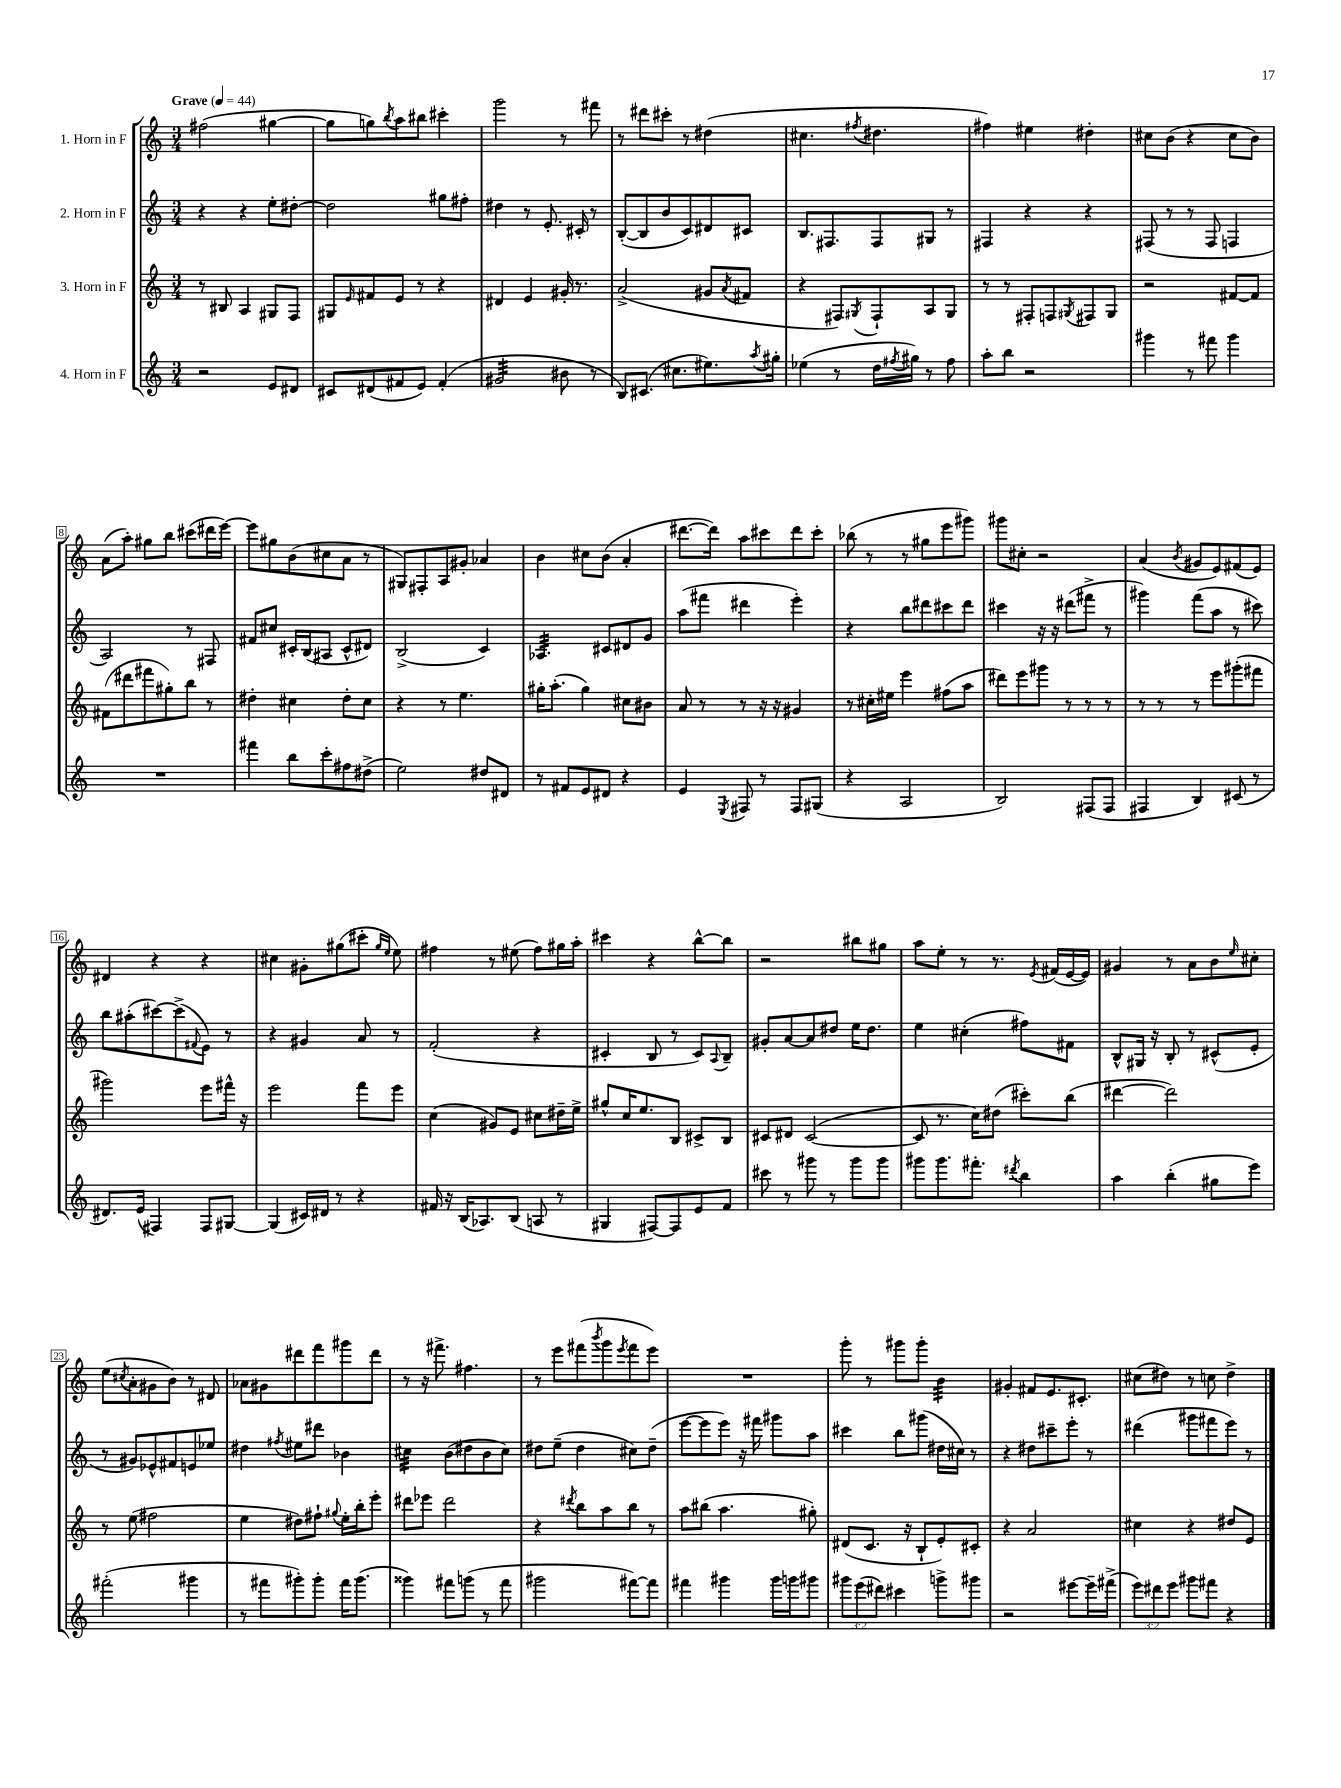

**kern	**kern	**kern	**kern
*staff4	*staff3	*staff2	*staff1
*clefG2	*clefG2	*clefG2	*clefG2
*k[]	*k[]	*k[]	*k[]
*M3/4	*M3/4	*M3/4	*M3/4
*MM44	*MM44	*MM44	*MM44
2r	8r	4r	(2ff#
.	8B#	.	.
.	4A	4r	.
8e	8G#	8ee'	[4gg#
8d#	8F	[8dd#'	.
=	=	=	=
8c#	8G#	2dd#]	8gg#]
.	16qqe	.	.
(8d#	8f#	.	8gg)
.	.	.	8qbb
8f#	8e	.	8aa
8e)	8r	.	8bb#
(4f#'	4r	8gg#	4ccc#'
.	.	8ff#'	.
=	=	=	=
2g#	4d#	4dd#	2ggg
.	4e	8r	.
.	.	8.e'	.
8b#	16g#'	.	8r
.	8.r	16c#'	.
8r	.	8r	8fff#
=	=	=	=
8B)	(2a^	([8B'	8r
(8.c#	.	8B]	8ddd#
.	.	8b	8ccc#'
8.cc#	.	.	.
.	.	8c)	8r
8.ee#)	8g#	8d#	(4dd#
.	8qa	.	.
.	8f#	8c#	.
8qaa	.	.	.
16gg#'	.	.	.
=	=	=	=
(4ee-	4r	8.B	4.cc#
.	.	8.F#	.
8r	8F#)	.	.
.	8qG#	.	8qff#
16dd	8F#`	8F#	4.dd#
8qff#	.	.	.
16gg#)	.	.	.
8r	8A	8G#	.
8ff#	8G#	8r	.
=	=	=	=
8aa'	8r	4F#	4ff#)
8bb	8r	.	.
2r	8F#'	4r	4ee#
.	8F	.	.
.	8qG#	.	.
.	8F#	4r	4dd#'
.	8G#	.	.
=	=	=	=
4ggg#	2r	(8F#	8cc#
.	.	8r	(8b
8r	.	8r	4r
8fff#	.	8F#	.
4ggg#	[8f#	4F	8cc#
.	8f#]	.	8b)
=	=	=	=
2.r	(8f#	2A)	(8a
.	8ddd#	.	8aa')
.	8fff#	.	8gg#
.	8gg#')	.	8bb
.	8bb	8r	(8ccc#
.	8r	8F#	16ddd#
.	.	.	[16eee)
=	=	=	=
4fff#	4dd#'	8f#	8eee]
.	.	8cc#	8gg#
8bb	4cc#	16c#'	(8b
.	.	(16B	.
8ccc'	.	8A#	8cc#
8ff#	8dd#'	8c#^^	8a
(8dd#^	8cc#	8d#)	8r
=	=	=	=
2ee)	4r	(2B^	8G#)
.	.	.	8F#'
.	8r	.	8A
.	4.ee	.	8g#'
8dd#	.	4c)	4a-
8d#	.	.	.
=	=	=	=
8r	16gg#'	4.A-	4b
.	(8.aa'	.	.
8f#	.	.	.
8e	4gg#)	.	8cc#
8d#	.	8c#	(8b
4r	8cc#	8d#	4a'
.	8b#	8g	.
=	=	=	=
4e	8a	(8aa	[8.ddd#
.	8r	8fff#	.
.	.	.	16ddd#])
8qE	.	.	.
8F#	8r	4ddd#	8aa
8r	16r	.	8ccc#
.	16r	.	.
8F#	4g#	4eee')	8ddd#
(8G#	.	.	8ccc#'
=	=	=	=
4r	8r	4r	(8bb-
.	16cc#'	.	8r
.	16ee#	.	.
2A	4eee	8bb	8r
.	.	8ddd#	8gg#
.	(8ff#	8ccc#	8eee
.	8aa	8ddd#	8ggg#)
=	=	=	=
2B)	8ddd#)	4ccc#	8ggg#
.	8eee	.	8cc#'
.	8ggg#	16r	2r
.	.	16r	.
.	8r	(8ddd#	.
(8F#	8r	8fff#^	.
8F#	8r	8r	.
=	=	=	=
4F#	8r	4ggg#)	(4a
.	8r	.	.
.	.	.	8qb
4B)	8r	(8fff	8g#
.	8eee	8aa	8e)
(8c#	(8ggg#'	8r	(8f#
8r	8fff#	8ccc#)	8e)
=	=	=	=
8.d#)	2ggg#)	8bb	4d#
.	.	(8aa#'	.
(16e	.	.	.
4F#)	.	[8ccc#)	4r
.	.	(8ccc#^]	.
.	.	8qqf#	.
8F#	8eee	8e)	4r
[8G#	16fff#^^	8r	.
.	16r	.	.
=	=	=	=
(4G#]	2eee	4r	4cc#
16c#)	.	4g#	8g#'
16d#	.	.	.
8r	.	.	(8gg#
4r	8fff	8a	8ccc#'
.	.	.	16qqgg#
.	.	.	16qqee
.	8eee	8r	8ee)
=	=	=	=
16f#	(4cc	(2f'	4ff#
16r	.	.	.
(16B	.	.	.
8.A-)	.	.	.
.	8g#)	.	8r
(8B	8e	.	(8ee#
8A	8cc#	4r	8ff#)
8r	16dd#~	.	16gg#
.	16ee^	.	16aa'
=	=	=	=
4G#	8gg#^^	4c#'	4ccc#
.	16cc	.	.
.	8.ee	.	.
[8F#)	.	8B	4r
8F#]	8B	8r	.
8e	8c#^	8c#)	[8bb^^
.	.	8qqA	.
8f	8B	8B~	8bb]
=	=	=	=
8ccc#	8c#	8g#'	2r
8r	8d#	[8a	.
8ggg#	([2c#	8a]	.
8r	.	8dd#	.
8ggg#	.	16ee	8bb#
.	.	8.dd#	.
8ggg#	.	.	8gg#
=	=	=	=
8ggg#	8c#]	4ee	8aa
8.ggg#	8.r	.	8ee'
.	.	(4cc#'	8r
8.fff#'	16cc)	.	.
.	(8dd#	.	8.r
8qddd#	.	.	.
4bb	8ccc#')	8ff#)	.
.	.	.	8qe
.	.	.	(16f#
.	(8bb	8f#	[16e
.	.	.	16e])
=	=	=	=
4aa	[4ddd#	8B^^	4g#
.	.	16G#	.
.	.	16r	.
(4bb'	2ddd#])	8B'	8r
.	.	8r	8a
8gg#	.	(8c#^^	8b
.	.	.	16qqee
8eee)	.	8e'	8cc#'
=	=	=	=
(2fff#'	8r	8r	(8ee
.	.	.	8qcc#
.	(8ee	8g#)	8a'
.	2ff#	8e-^^	8g#
.	.	8f#	8b)
4ggg#	.	8e	8r
.	.	8ee-	8d#
=	=	=	=
8r	4ee	4dd#	8a-
8fff#	.	.	8g#
.	.	8qff#	.
8ggg#')	8dd#)	8ee#	8ddd#
8ggg#'	8ff#`	8ddd#	8fff
.	8qqgg#	.	.
16fff#	16ee'	4b-	8ggg#
(8.ggg#	16bb'	.	.
.	8eee'	.	8ddd#
=	=	=	=
4ggg##)	8ddd#	4cc#	8r
.	8eee-	.	16r
.	.	.	8.fff#^
8fff#	2ddd#	(8b	.
(8ggg	.	8dd#	4.ff#
8r	.	8b	.
8fff#	.	8cc#)	.
=	=	=	=
2ggg#	4r	8dd#	8r
.	.	(8ee~	8eee
.	8qddd#	.	.
.	8bb	4dd#	(8fff#
.	.	.	8qbbb
.	8aa	.	8ggg
.	.	.	8qeee
[8fff#)	8bb	8cc#)	8fff#
8fff#]	8r	(8dd#~	8eee)
=	=	=	=
4fff#	8aa	[8eee	2.r
.	(8bb#	8eee]	.
4ggg#	4.aa	8eee)	.
.	.	16r	.
.	.	16fff#	.
16ggg#	.	8ggg#	.
16ggg	.	.	.
8ggg#	8gg#')	8aa	.
=	=	=	=
12ggg#	(8d#	4ccc#	8ggg'
(12eee	.	.	.
.	8.c	.	8r
12ddd#)	.	.	.
4ccc#	.	8bb	8ggg#
.	16r	.	.
.	8B`	(8ggg#	8ggg#'
8ggg^	8e')	16dd#	4b
.	.	16cc#)	.
8ggg#	8c#'	8r	.
=	=	=	=
2r	4r	4r	4g#'
.	2a	8dd#	8f#
.	.	8ccc#~	8.e
[8eee#	.	8eee'	.
.	.	.	8.c#'
16eee#~]	.	8r	.
(16fff#^	.	.	.
=	=	=	=
12eee)	4cc#	(4ddd#	(8cc#
12ddd#	.	.	.
.	.	.	8dd#)
12eee	.	.	.
8ggg#	4r	8ggg#	8r
8fff#	.	8fff#	8cc
4r	8dd#	8eee)	4dd#^
.	8e	8r	.
==	==	==	==
*-	*-	*-	*-
